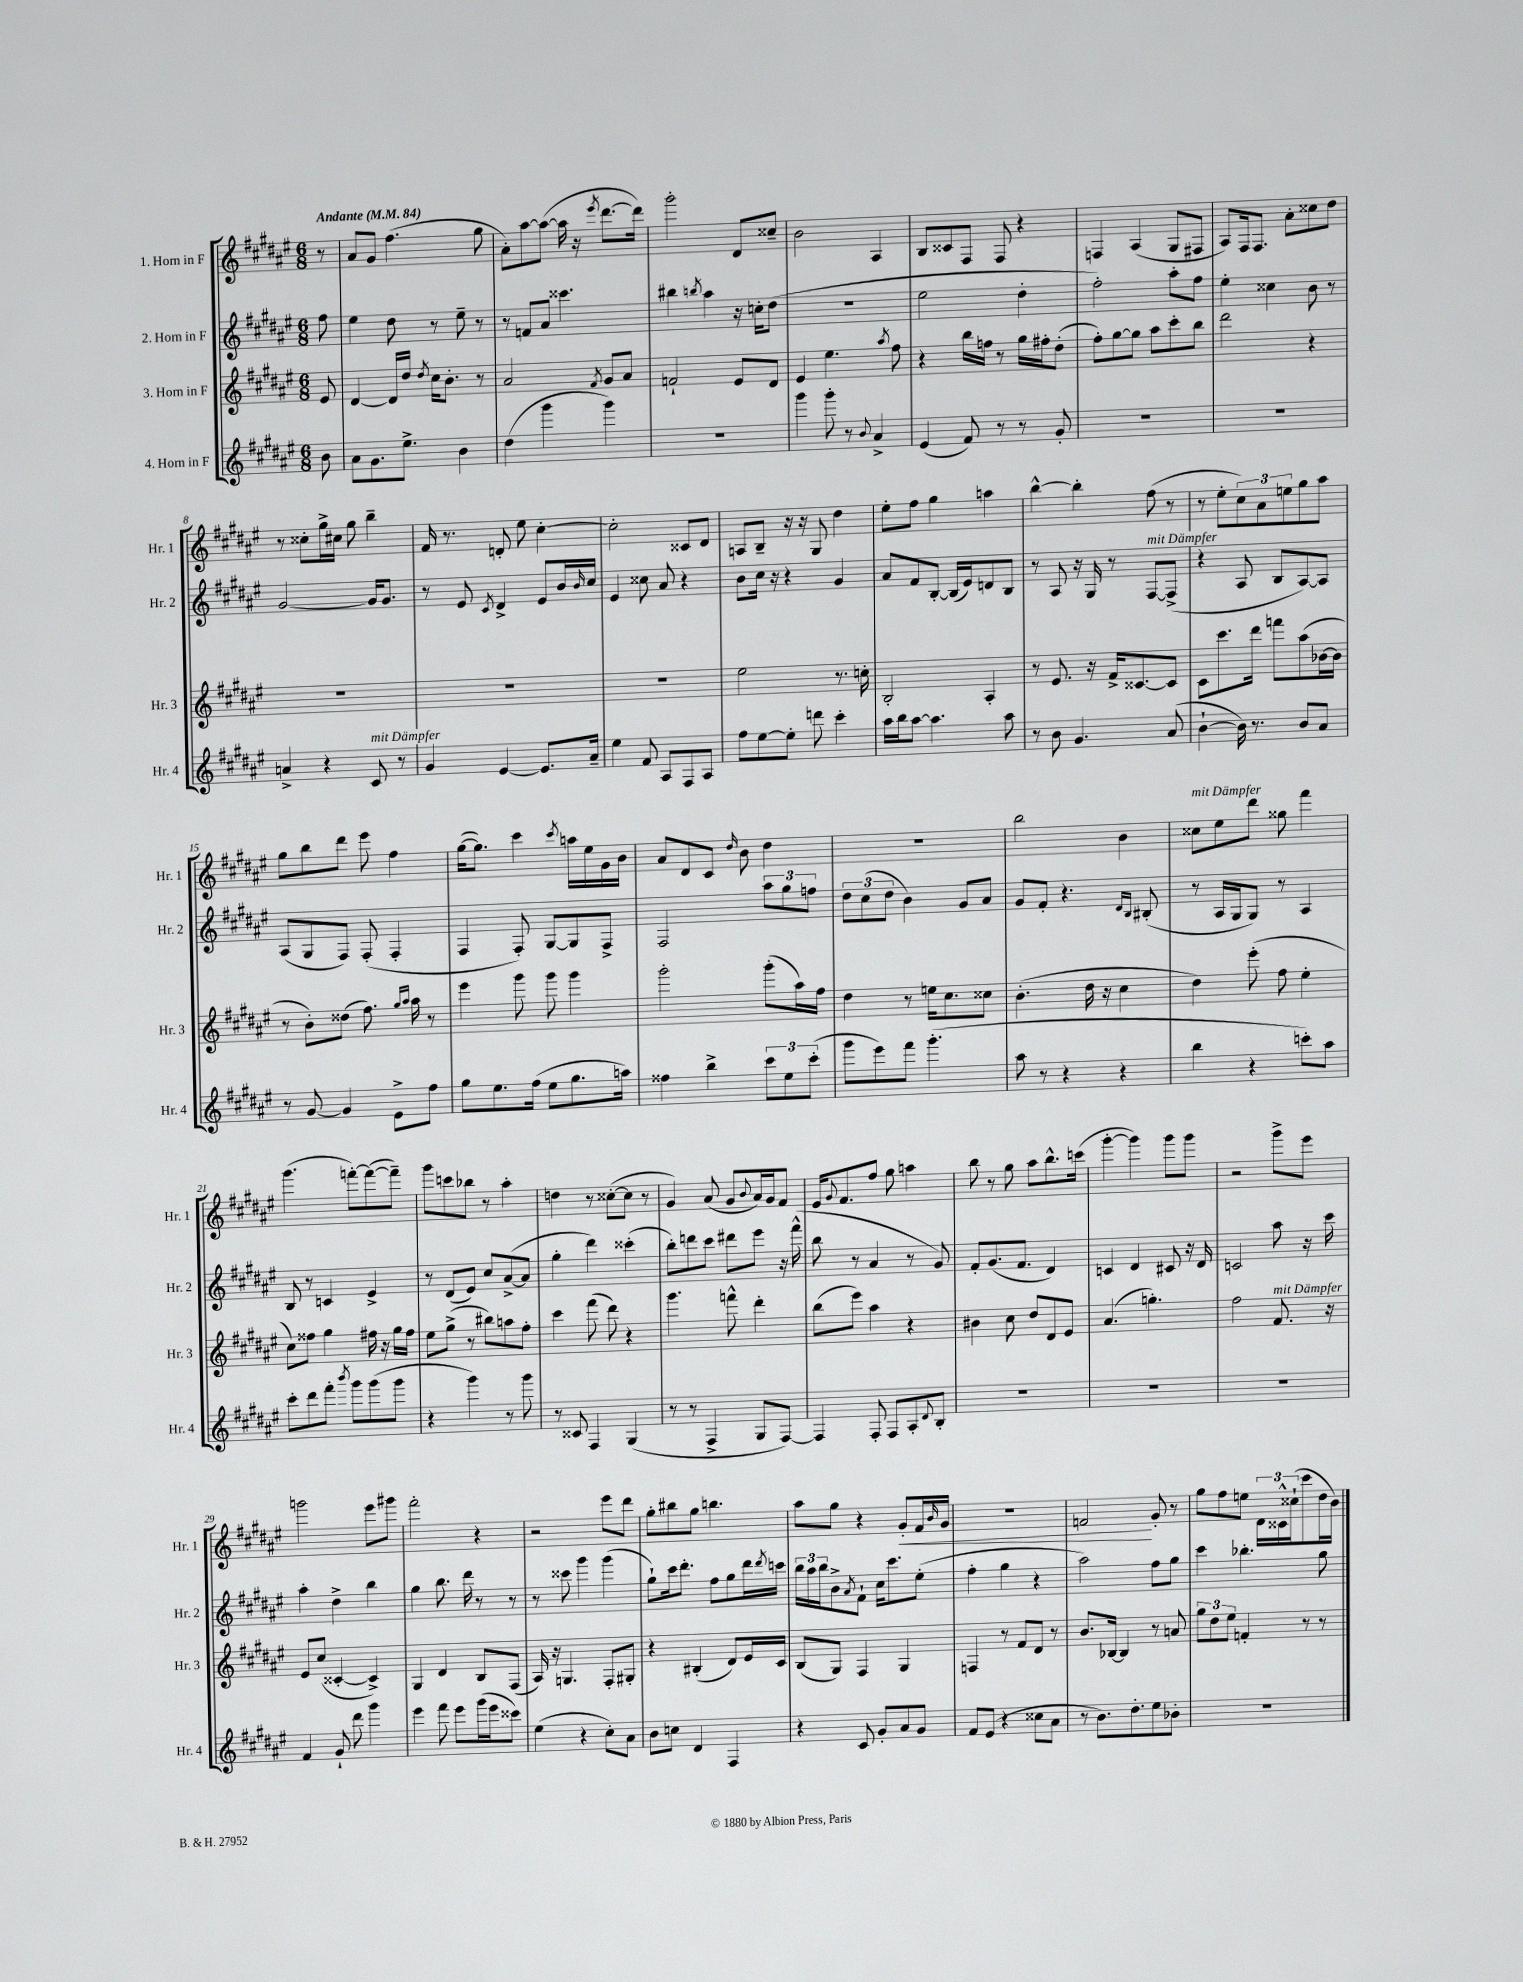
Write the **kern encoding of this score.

**kern	**kern	**kern	**kern
*staff4	*staff3	*staff2	*staff1
*clefG2	*clefG2	*clefG2	*clefG2
*k[f#c#g#d#a#e#]	*k[f#c#g#d#a#e#]	*k[f#c#g#d#a#e#]	*k[f#c#g#d#a#e#]
*M6/8	*M6/8	*M6/8	*M6/8
*MM84	*MM84	*MM84	*MM84
8b\	8e#/	8ff#\	8r
=	=	=	=
8a#\L	[4d#/	4ee#\	8a#/L
8.g#\	.	.	8g#/J
.	16d#/]LL	8dd#\	(4.ff#\
8.ee#^\J	16dd#/JJ	.	.
.	8qdd#/	.	.
.	16cc#\LK	8r	.
.	8.b'\J	.	.
4b\	.	8ee#~\	.
.	8r	8r	8gg#\
=	=	=	=
(4dd#\	2a#/	8r	8a#'\L)
.	.	8f/L	[8aa#\
4ggg#\	.	8a#/J	(8aa#\_J
.	.	4.ccc##\	16aa#\]
.	.	.	16r
.	8qf#/	.	8qeee#/
4ggg#\)	8g#/L	.	[8.ddd#\L
.	8a#/J	.	.
.	.	.	16ddd#\]Jk)
=	=	=	=
2.r	2f`/	4bb#\	2ggg#'\
.	.	8qbb/	.
.	.	4aa#\	.
.	8e#/L	16r	8d#/L
.	.	16cc'\LK	.
.	8d#/J	(8dd#\J	8cc##~/J
=	=	=	=
4ggg#\	4e#/	2.r	2b\
8ggg#'\	4.ee#\	.	.
8r	.	.	.
8qqb/	.	.	.
4a#^/	.	.	4A#/
.	8qaa#/	.	.
.	8ff#\	.	.
=	=	=	=
(4e#/	4r	2ee#\	8B/L
.	.	.	8c##/
8f#/)	16bb\LL	.	8F#/J
.	16ff\JJ	.	.
8r	8r	.	8F#/
8r	16gg#\LL	4dd#'\	4r
.	16ff#'\J	.	.
8g#'/	(8dd#'\J	.	.
=	=	=	=
2.r	8ff#'\L)	2ff#'\)	4F/
.	[8gg#\	.	.
.	8gg#\]J	.	(4A#/
.	8aa#\L	.	.
.	8ccc#'\	8aa#'\L	8G#/L
.	8bb\J	8ff#\J	8F#/J
=	=	=	=
2.r	2ddd#\	4ee#'\	8A#/L)
.	.	.	16F#/k
.	.	.	8.F#/J
.	.	4cc##\	.
.	.	.	8a#'\L
.	4r	8b\	8cc##\
.	.	8r	8dd#\J
=	=	=	=
4a^/	2.r	[2g#/	8r
.	.	.	8cc##'\L
4r	.	.	16gg#^\L
.	.	.	16cc#\JJ
.	.	.	8gg#\
8c#/	.	16g#/]LK	4bb~\
.	.	8.g#/J	.
8r	.	.	.
=	=	=	=
4g#/	2.r	8r	16f#/
.	.	.	8.r
.	.	8e#/	.
.	.	8qc#/	.
[4e#/	.	4d#^/	8d'/
.	.	.	8ee#\
8.e#/]L	.	8e#/L	[4cc#'\
.	.	16b/L	.
.	.	16qqb/	.
16a#~/Jk	.	16cc#/JJ	.
=	=	=	=
4ee#\	2.r	4e#/	2cc#'\]
8f#/	.	8cc##\	.
8A#/L	.	8a#/	.
8F#/	.	4r	8c##/L
8A#/J	.	.	8d#/J
=	=	=	=
8ff#\L	2ee#\	8b\L	8A/L
[8ee#\	.	16cc#\Jk	8B~/J
.	.	16r	.
8ee#'\]J	.	4r	16r
.	.	.	16r
8ddd\	.	.	8G#/
4ccc#'\	8.r	4g#/	4dd#\
.	16cc'\	.	.
=	=	=	=
16aa#\LL	2B'/	8a#/L	8ee#'\L
16bb\J	.	.	.
[8aa#\J	.	8f#/	8ff#\J
4.aa#\]	.	[8B'/J	4gg#\
.	.	(16B/]LL	.
.	.	16e#/J)	.
.	4A#'/	8d/	4aa\
8aa#\	.	8B/J	.
=	=	=	=
8r	8r	8r	[4bb^^\
8b\	8.e#/	8A#/	.
4.g#/	.	16r	4bb'\]
.	16r	16G#/	.
.	16f#^/LK	8r	.
.	[8.c##/	.	.
.	.	[8F#/L	(8ff#\
(8a#/	8c##/]J	(8F#^/]J	8r
=	=	=	=
[4b`\	8c#\L	4r	8r
.	8.ccc#\	.	8ee#'\L
16b\])	.	8A#/	12cc#\)
8.r	16ddd#\Jk	.	.
.	.	.	12a#\
.	8fff\L	8B/L	.
.	.	.	12ee\
8b/L	(8aa#\	[8A#/)	8gg#\
8a#/J	[16b-\L	8A#/]J	8aa#\J
.	16b-\]JJ	.	.
=	=	=	=
8r	8r	(8A#/L	8gg#\L
[8g#/	8b'\L)	8G#/	8bb\
4g#/]	(8dd##\J	8F#/J)	8ddd#\J
.	8.ff#\)	(8F#'/	8eee#\
8e#^\L	.	4F#'/	4ff#\
.	16qqgg#/LL	.	.
.	16qqaa#/JJ	.	.
.	16aa#\	.	.
8ff#\J	8r	.	.
=	=	=	=
8gg#\L	4eee#\	4F#/	([16gg#\LK
.	.	.	8.gg#\]J)
8.ee#\	.	.	.
.	8ggg#\	8F#'/)	4ccc#\
(16ff#\Jk	.	.	.
8ee#\L	8ggg#\	[8G#/L	.
.	.	.	8qccc#/
8.gg#\	4ggg#\	8G#/]	16aa\LL
.	.	.	16ee#\
.	.	8F#^/J	16g#\
16aa\Jk)	.	.	16b\JJ
=	=	=	=
4ff##\	2ggg#'\	2F#/	8a#/L
.	.	.	8d#/
4bb^\	.	.	8c#/J
.	.	.	16qqdd#/
.	.	.	8b\
12ccc#\L	(8ggg#'\L	12aa#\L	4dd#\
12ee#\	.	12gg#\	.
.	16aa#\L)	.	.
(12ccc#'\J	.	12ff\J	.
.	16ff#\JJ	.	.
=	=	=	=
8ggg#\L	4dd#\	12dd#\L	2.r
.	.	(12cc#\	.
8eee#\)	.	.	.
.	.	12dd#\J	.
8fff#\J	8r	4b\)	.
(4.ggg#'\	16ee\LK	.	.
.	8.cc#\	.	.
.	.	8g#/L	.
.	8cc##\J	8a#/J	.
=	=	=	=
8aa#\	(4.b'\	8g#/L	2bb\
8r	.	8f#'/J	.
4r	.	4.r	.
.	16dd#\	.	.
.	16r	.	.
4r	4cc#\	.	4b\
.	.	16qqd#/LL	.
.	.	16qqB/JJ	.
.	.	(8B#'/	.
=	=	=	=
4bb\	4dd#\)	8r	8cc##\L
.	.	16A#/LL	8ee#\
.	.	16G#/J	.
4r	(8eee#'\	8G#/J)	8ddd#\J
.	8ff#\	8r	8gg##\
8ccc'\L)	4ee#'\	4A#/	4fff#\
8aa#\J	.	.	.
=	=	=	=
8ccc#'\L	8cc#\L)	8B/	(4.ggg#\
8ddd#\	8ff##\J	8r	.
8fff#'\J	4gg#\	4c/	.
8qbbb/	.	.	.
8ggg#\L	.	.	[8fff'\L)
(8ggg#\	16ff#\	4e#^/	(8fff\_
.	16r	.	.
8ggg#\J	16gg#\LL	.	8fff~\]J)
.	16ff#\JJ	.	.
=	=	=	=
4r	8ee#\L	8r	8ggg#\L
.	(8gg#^\J	(8d#/L	8ccc\
4ggg#\)	8r	8e#/J)	8bb-\J
.	8bb#\L)	8cc#/L	8r
8r	8aa\	([8a#^/	4aa#'\
8ggg#\	8ff#'\J	8a#/]J	.
=	=	=	=
8r	4ccc#\	4gg#'\	4dd\
8c##/	.	.	.
4F#/	(8fff#\	4ddd#\)	8r
.	8ddd#\)	.	([8cc##'\L
(4G#/	4r	(4ccc##'\	8cc##\]J
.	.	.	8r
=	=	=	=
8r	4.ggg#\	8bb'\L)	4g#/)
8r	.	8ddd\	.
4F#^/	.	8ccc#\J	(8a#/
.	8fff^^\	8ddd#\L	8g#/L
.	.	.	8qqb/
8G#/L	4ddd#'\	8eee#\J	16a#/L)
.	.	.	16g#/J
[8F#/J)	.	16r	8f#/J
.	.	(16fff#^^\	.
=	=	=	=
4F#/]	(8bb\L	8bb\	16e#/LK
.	.	.	8qqg#/
.	.	.	8.f#/
.	8eee#\J)	8r	.
8F#'/	4aa#\	4a#/	8ff#/J
8F#/L	.	.	8gg#\
8A#'/	4r	8r	4aa\
8qqd#/	.	.	.
8B'/J	.	8g#/)	.
=	=	=	=
2.r	4b#\	8f#'/L	8bb\
.	.	(8.g#/	8r
.	8cc#\	.	8gg#\
.	.	8.f#/J	.
.	8dd#/L	.	8aa#\L
.	8d#/	4d#/)	8.bb^^\
.	8e#/J	.	.
.	.	.	(16ccc\Jk
=	=	=	=
2.r	(4.a#/	4c/	[4ggg#'\
.	.	4d#/	4ggg#\])
.	4.gg'\)	.	.
.	.	8c#/	8ggg#\L
.	.	16r	8ggg#\J
.	.	16d#/	.
=	=	=	=
2.r	2ff#\	2c/	2r
.	8.f#/	8aa#\	8ggg#^\L
.	.	16r	8eee#\J
.	16r	16ccc#\	.
=	=	=	=
4f#/	8e#/L	4aa#'\	2ggg\
.	(8cc#/J	.	.
8g#`/	[4c##'/	4dd#^\	.
8ddd#\	.	.	.
4ggg#\	4c##^/])	4bb\	8eee#\L
.	.	.	8ggg#\J
=	=	=	=
4eee#\	4G#/	4gg#\	2fff#'\
8fff#\	4d#/	8.bb\	.
8eee#\L	.	.	.
.	.	16ddd#\	.
(16ggg#\L	8B/L	8r	4r
16eee#\J	.	.	.
8ccc##\J)	(8F#/J	8r	.
=	=	=	=
(4ee#\	16A#/)	8r	2r
.	16r	.	.
.	4.G/	8ccc##\	.
4r	.	4ggg#\	.
8cc#'\L)	8F#'/L	(4ggg#\	8eee#\L
8a#\J	8G#'/J	.	8ddd#\J
=	=	=	=
8b\L	4r	8gg#`\L)	8gg#'\L
8cc\J	.	16ccc#\k	8bb#\
.	.	8.ddd#'\J	.
4d#/	(4B#'/	.	8gg#\J
.	.	8ff#\L	4.bb\
4F#/	8d#/L)	8gg#\	.
.	16e#/L	16ddd#\L	.
.	.	8qddd#/	.
.	16c#/JJ	16ccc\JJ	.
=	=	=	=
4r	(8B/L	24bb\LL	8aa#\L
.	.	24aa#\	.
.	.	24bb\J	.
.	8G#/J)	8b^\	8gg#\J
.	.	8qa#/	.
8c#/	4F#/	8f#`\J	4r
8g#'/L	.	16cc#\LK	.
.	.	8.ccc#\	.
8a#/	4G#/	.	8g#'/L
8g#/J	.	(8ee#'\J	16f#/L
.	.	.	16qqb/
.	.	.	16g#/JJ
=	=	=	=
8f#/L	4F/	4ff#'\	2.r
(8e#/J	.	.	.
4r	8r	4gg#\	.
.	8f#/L	.	.
8cc##\L	8d#/J	4r	.
8a#\J	8r	.	.
=	=	=	=
8r	8.b/L	2aa#\)	2f/
8.b\L)	.	.	.
.	[16B-/Jk	.	.
.	4B-/]	.	.
8.dd#'\	.	.	.
8ee#\	8r	8ff#\L	8g#'/
8b-'\J	8a/	8gg#\J	8r
=	=	=	=
2.r	12gg#\L	4ccc#\	8gg#\L
.	12dd#\	.	.
.	.	.	8ff#\
.	12ee#\J	.	.
.	4f'/	4.bb-'\	8ee\J
.	.	.	24d#\LL
.	.	.	24c##^^\
.	.	.	(24cc##`\J
.	8r	.	8ccc#\
.	8r	8gg#\	16dd#\L
.	.	.	16b\JJ)
==	==	==	==
*-	*-	*-	*-
